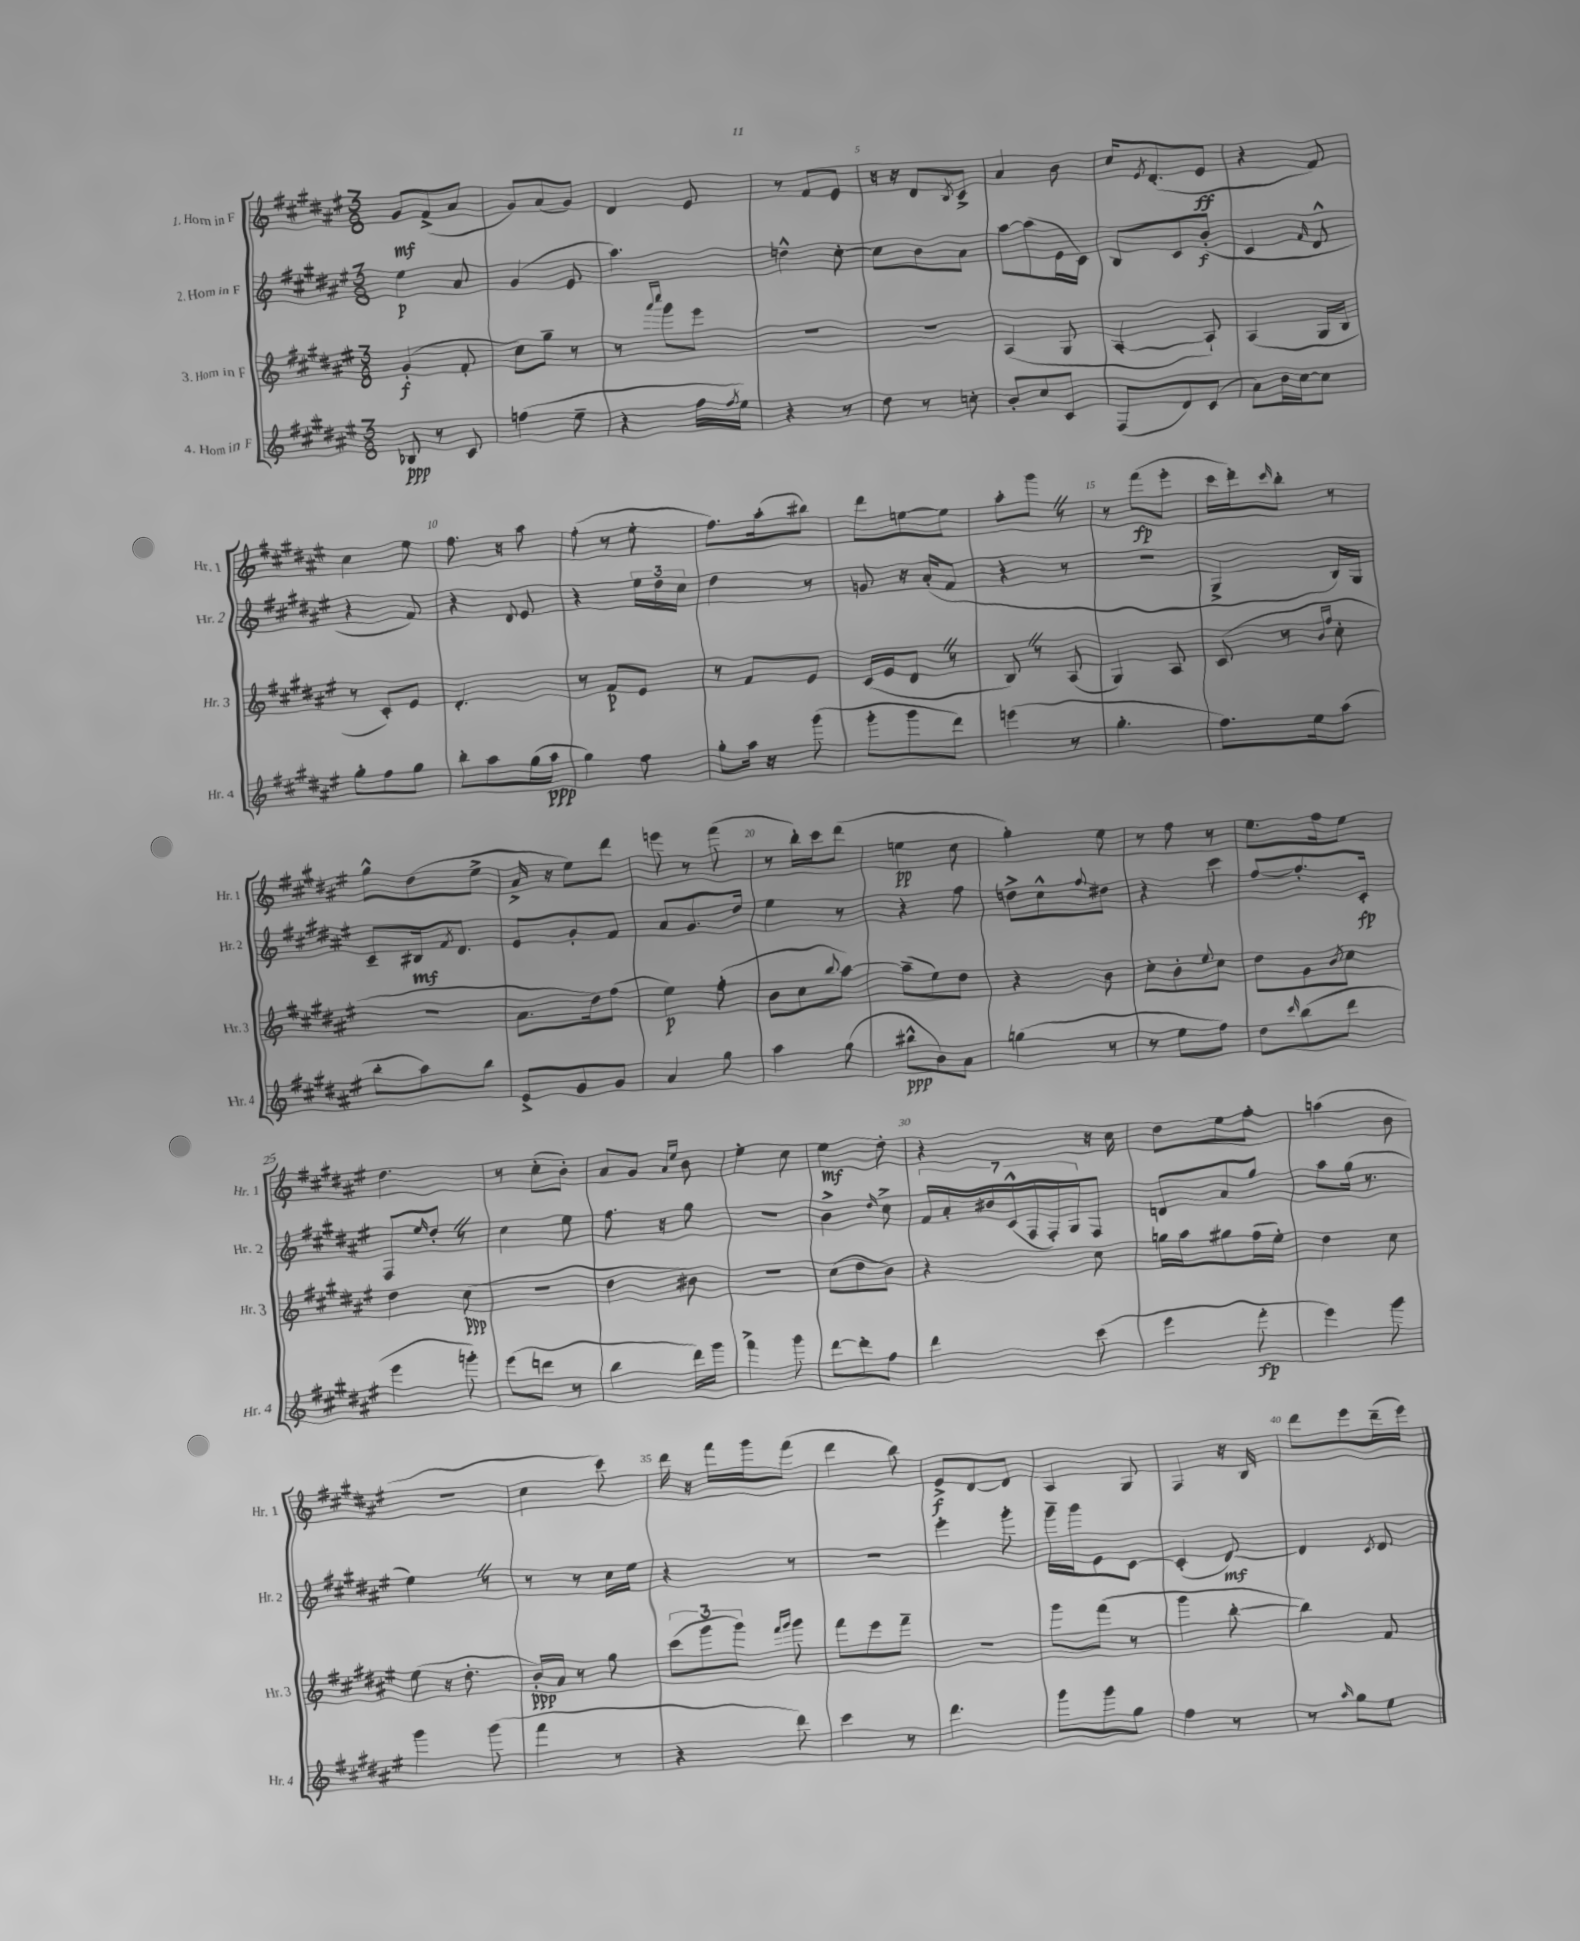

**kern	**kern	**kern	**kern
*staff4	*staff3	*staff2	*staff1
*clefG2	*clefG2	*clefG2	*clefG2
*k[f#c#g#d#a#e#]	*k[f#c#g#d#a#e#]	*k[f#c#g#d#a#e#]	*k[f#c#g#d#a#e#]
*M3/8	*M3/8	*M3/8	*M3/8
8B-	(4g#'	4ee#	8g#
8r	.	.	(8f#^
8c#	8f#'	8a#	8a#
=	=	=	=
(4ff	8cc#)	(4g#	8g#)
.	8gg#~	.	(8a#
8ee#~	8r	8e#	8g#)
=	=	=	=
4r	8r	4.aa#)	4d#
.	16qqaaa#	.	.
.	16qqcccc#	.	.
.	8ggg#	.	.
16ff#	8eee#	.	8e#
8qff#	.	.	.
16ee#)	.	.	.
=	=	=	=
4r	4.r	4dd^^	8r
.	.	.	8f#
8r	.	[8cc#'	8e#
=	=	=	=
8dd#	4.r	8cc#]	16r
.	.	.	16r
8r	.	8b	8d#
.	.	.	8qB
8cc'	.	8a#	8c#^
=	=	=	=
8b'	(4A#	[8aa#	4a#
8cc#	.	(8aa#]	.
8c#	8G#	16e#	8b
.	.	16c#)	.
=	=	=	=
(8F#	[4A#'	8B	16cc#
.	.	.	8qe#
.	.	.	(8.d#'
8d#)	.	8c#	.
(8c#	8A#`])	(8b'	8e#
=	=	=	=
8a#)	(4A#	4c#	4r
16b	.	.	.
[16cc#	.	.	.
.	.	16qqf#	.
8cc#]	16G#	8d#^^	8f#)
.	16B	.	.
=	=	=	=
8gg#'	8r	4r	4cc#
8ff#	8c#')	.	.
8gg#	8e#	8f#)	8ee#
=	=	=	=
8bb'	4.d#'	4r	8.ff#
8aa#	.	.	.
.	.	.	16r
.	.	8qqd#	.
(16gg#	.	8e#	8aa#
16aa#	.	.	.
=	=	=	=
4gg#)	8r	4r	(8ff#'
.	8f#	.	8r
8ff#	8e#	24ee#	8ee#'
.	.	24dd#	.
.	.	24cc#	.
=	=	=	=
8gg#'	8r	4dd#	8.ff#)
16aa#	8f#	.	.
16r	.	.	(16aa#'
(8ggg#	8e#	8r	8bb#)
=	=	=	=
8ggg#'	(16c#	8g	8ddd#
.	16e#	.	.
8ggg#	8d#	16r	[8ee
.	.	(16a#'	.
8ddd#)	8r	8f#	8ee]
=	=	=	=
(4eee	8B)	4r	8aa#'
.	8r	.	8ggg#
8r	(8A#	8r	8r
=	=	=	=
4.gg#'	4G#)	4.r	8r
.	.	.	(8fff#
.	8A#	.	8eee#'
=	=	=	=
8.ff#)	(8c#	4G#^	16ccc#
.	.	.	16ddd#')
.	.	.	16qqccc#
.	8r	.	8bb'
16ee#	.	.	.
.	16qqb	.	.
.	16qqff#	.	.
(8aa#	8cc#'	16B)	8r
.	.	16G#	.
=	=	=	=
8bb'	4.r	8c#~	8gg#^^
8aa#)	.	16B#	(8dd#
.	.	8qf#	.
.	.	8.d#	.
8bb	.	.	8ee#^
=	=	=	=
8e#^	8.a#	8e#	16a#^
.	.	.	16r
8g#	.	8g#'	8ee#)
.	16dd#)	.	.
8g#	(8ff#	8f#	8ddd#
=	=	=	=
4a#	4ee#)	8a#	8eee
.	.	8.g#	8r
8gg#	(8ff#'	.	(8fff#
.	.	16dd#	.
=	=	=	=
4aa#	8b	4ee#	8r
.	8cc#	.	16bb')
.	.	.	16ccc#
.	8qqbb	.	.
(8gg#	[8aa#)	8r	(8ddd#
=	=	=	=
8bb#^^	(8aa#~]	4r	4ee
8b)	8ee#)	.	.
8a#	8dd#	8ff#	8cc#
=	=	=	=
(4gg	4r	8dd^	4gg#')
.	.	8cc#^^	.
.	.	8qqff#	.
8r	8b	8dd#	8ee#
=	=	=	=
8r	8cc#'	4r	8r
8ee#	8b'	.	8ff#
.	8qqee#	.	.
8ff#)	8cc#	8ccc#	8r
=	=	=	=
8dd#	8dd#	[8ff#	8.ee#
16qqccc#	.	.	.
(8bb	8g#	8.ff#']	.
.	.	.	16ff#
.	8qb	.	.
8ddd#	8cc#	.	8ee#
.	.	16c#'	.
=	=	=	=
4eee#	4dd#	8F#	4.dd#
.	.	16qqee#	.
.	.	8dd#'	.
8ggg')	(8cc#	8r	.
=	=	=	=
(8eee#	4.r	4cc#	8r
8ddd	.	.	(8cc#'
8r	.	8ee#	8b')
=	=	=	=
4bb	4dd#	8.ff#	8a#
.	.	.	8g#
.	.	16r	.
.	.	.	16qqa#
.	.	.	16qqee#
16ddd#)	8b#)	8gg#	8b
16ggg#	.	.	.
=	=	=	=
4fff#^	4.r	4.r	4ee#'
8ggg#	.	.	8cc#
=	=	=	=
[8ddd#	(8cc#	4b^	4ee#
8ddd#']	8dd#	.	.
.	.	16qqdd#	.
8ff#	8b)	8cc#^	8dd#'
=	=	=	=
4ddd#	4r	28f#	4r
.	.	28a#'	.
.	.	28b#	.
.	.	(28c#^^	.
.	.	28F#	.
.	.	28F#')	.
.	.	28G#	.
(8ccc#	8cc#	8F#	16r
.	.	.	16cc#
=	=	=	=
4eee#	16gg	8d	8dd#
.	16aa#	.	.
.	8gg#	8a#	8ee#
8fff#'	(16ff#	8gg#	8ff#'
.	16ee#')	.	.
=	=	=	=
4eee#)	4dd#	8aa#	(4aa
.	.	(16gg#	.
.	.	8.r	.
8ggg#	8cc#	.	8b
=	=	=	=
4ggg#	(8ee#	4ee#)	4.r
.	16r	.	.
.	8.dd#'	.	.
(8ggg#	.	8r	.
=	=	=	=
4fff#	16b')	8r	4cc#
.	16a#	.	.
.	8r	8r	.
8r	8gg#	16cc#	8ccc#)
.	.	16ee#	.
=	=	=	=
4r	(12ccc#	4r	16ddd#
.	.	.	16r
.	12ggg#	.	.
.	.	.	16fff#
.	12ggg#)	.	.
.	.	.	16ggg#
.	16qqfff#	.	.
.	16qqggg#	.	.
8ddd#)	8ggg#	8r	(8fff#
=	=	=	=
4ccc#	8fff#	4.r	4ddd#
.	8eee#	.	.
8r	8fff#~	.	8bb)
=	=	=	=
4.ddd#	4.r	4eee#'	8e#^
.	.	.	[8d#
.	.	8ggg#'	8d#]
=	=	=	=
8ggg#	8ggg#	16ggg#~	4A#
.	.	16ggg#	.
8ggg#	(8fff#	8e#	.
8gg#	8r	[8c#	8G#
=	=	=	=
4ff#	4ggg#	(4c#']	4F#
8r	[8bb'	[8d#)	16r
.	.	.	16B
=	=	=	=
8r	4bb])	4d#]	8ddd#
16qqaa#	.	.	.
8gg#	.	.	8eee#
.	.	8qc#	.
8ee#	8f#	8d#	(16ddd#~
.	.	.	16eee#)
==	==	==	==
*-	*-	*-	*-
